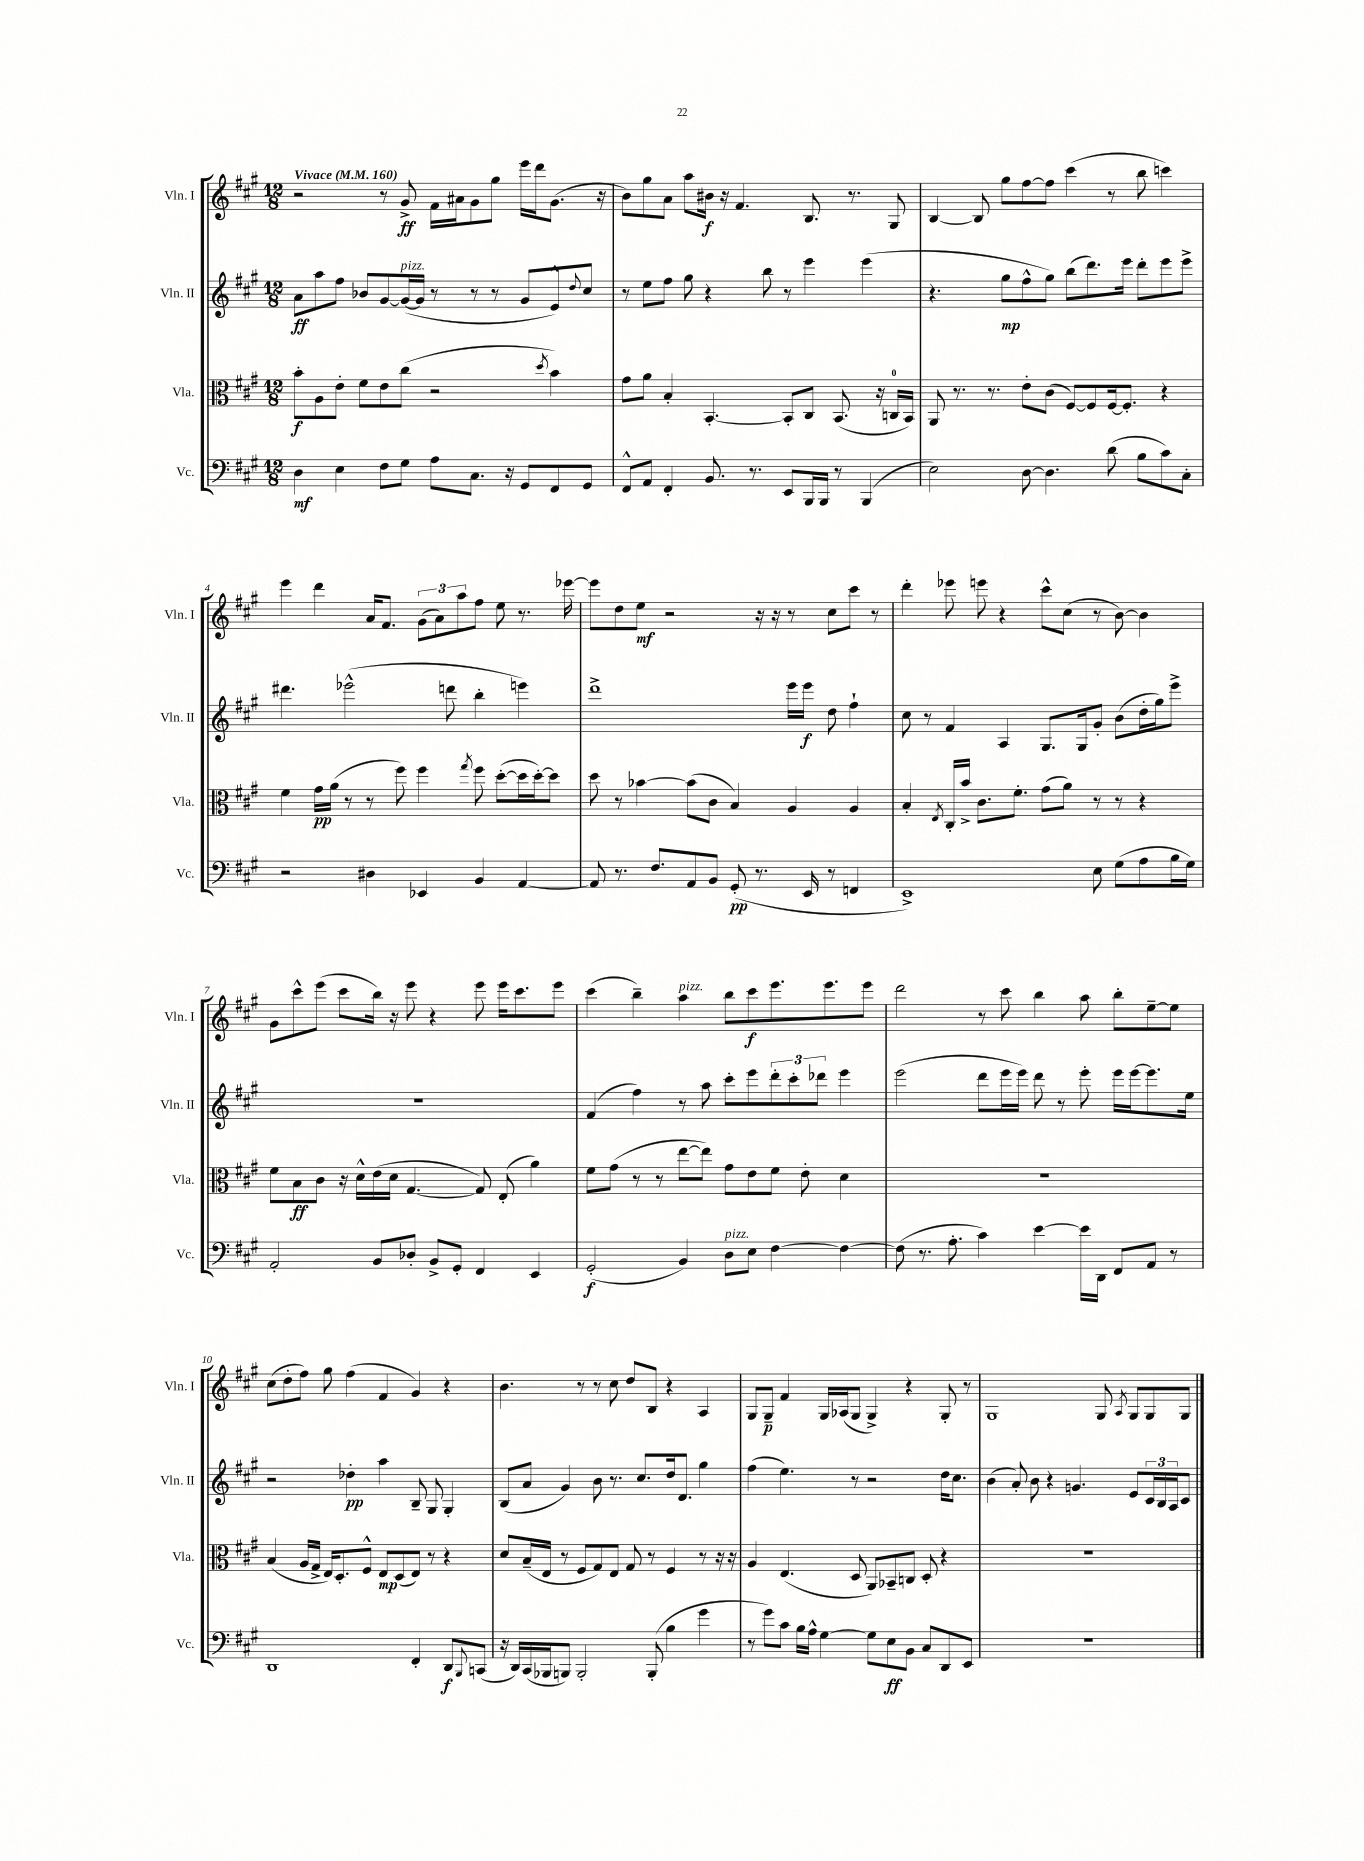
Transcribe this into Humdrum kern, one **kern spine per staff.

**kern	**kern	**kern	**kern
*staff4	*staff3	*staff2	*staff1
*clefF4	*clefC3	*clefG2	*clefG2
*k[f#c#g#]	*k[f#c#g#]	*k[f#c#g#]	*k[f#c#g#]
*M12/8	*M12/8	*M12/8	*M12/8
*MM160	*MM160	*MM160	*MM160
4D	8b'	8a	2r
.	8A	8aa	.
4E	8e'	8ff#	.
.	8f#	8b-	.
8F#	8e	[8g#	8r
8G#	(8cc#	(16g#_	8g#^
.	.	16g#]	.
8A	2r	8r	16f#
.	.	.	16a#
8.C#	.	8r	8g#
.	.	8r	8gg#
16r	.	.	.
8GG#	.	8g#	16eee
.	.	.	16ddd
.	8qdd	.	.
8FF#	4b)	8e^^)	(8.g#
.	.	8qqdd	.
8GG#	.	8cc#	.
.	.	.	16r
=	=	=	=
8FF#^^	8g#	8r	8b)
8AA	8a	8ee	8gg#
4FF#'	4B'	8ff#	8a
.	.	8gg#	8aa
8.BB	[4.BB'	4r	16b#
.	.	.	16r
.	.	.	4.f#
8.r	.	.	.
.	.	8bb	.
8EE	8BB']	8r	.
16BBB	8C#	4eee	8.B
16BBB	.	.	.
8r	(8.BB	.	.
.	.	.	8.r
(4BBB	.	(4eee	.
.	16r	.	.
.	16C	.	8G#
.	16BB)	.	.
=	=	=	=
2E)	8AA	4.r	[4B
.	8.r	.	.
.	.	.	8B]
.	8.r	.	.
.	.	8gg#	8gg#
[8D	8e'	8ff#^^	[8ff#
4.D]	(8c#	8gg#)	8ff#]
.	[8F#)	(8bb	(4ccc#
.	8F#]	8.ddd)	.
(8d	[16F#	.	8r
.	8.F#']	16eee	.
8B	.	8ddd'	8bb
8c#)	4r	8eee	4ccc)
8C#'	.	8eee^	.
=	=	=	=
2r	4f#	4.ddd#	4eee
.	16g#	.	4ddd
.	(16a	.	.
.	8r	(2eee-^^	.
4D#	8r	.	16a
.	.	.	8.f#
.	8ff#)	.	.
4EE-	4ff#	.	(12g#
.	.	.	12a)
.	.	8ddd	.
.	.	.	12aa
.	8qgg#	.	.
4BB	8ff#	4bb'	8ff#
.	([8dd'	.	8ee
[4AA	16dd]	4eee)	8.r
.	[16dd')	.	.
.	8dd]	.	.
.	.	.	[16eee-
=	=	=	=
8AA]	8dd	1ddd^	8eee-]
8.r	8r	.	8dd
.	[4b-	.	8ee
8.F#	.	.	.
.	.	.	2r
8AA	(8b-]	.	.
8BB	8c#	.	.
(8GG#'	4B)	.	.
8.r	.	.	16r
.	.	.	16r
.	4A	16eee	8r
16EE	.	16eee	.
8r	.	8dd	8cc#
4FF	4A	4ff#`	8ccc#
.	.	.	8r
=	=	=	=
1EE^)	4B'	8cc#	4ddd'
.	.	8r	.
.	8qE	.	.
.	16C#'	4f#	8eee-
.	16b^	.	.
.	8.c#	.	8eee
.	.	4A	4r
.	8.f#'	.	.
.	(8g#	8.G#	8ccc#^^
.	8a)	.	(8cc#
.	.	16G#	.
8E	8r	8g#'	8r
(8G#	8r	(8b	[8b)
8A	4r	16dd'	4b]
.	.	16gg#)	.
16B	.	8eee^	.
16G#)	.	.	.
=	=	=	=
2AA'	8f#	1.r	8g#
.	8B	.	8ccc#^^
.	8c#	.	(8eee
.	16r	.	8ccc#
.	16d^^	.	.
8BB	(16e	.	16bb)
.	16d	.	16r
8D-'	[4.G#	.	8eee
8BB^	.	.	4r
8GG#'	.	.	.
4FF#	8G#])	.	8eee
.	(8E'	.	16eee
.	.	.	8.ccc#
4EE	4a)	.	.
.	.	.	8eee
=	=	=	=
(2GG#'	8f#	(4f#	(4ccc#
.	(8g#	.	.
.	8r	4ff#)	4bb~)
.	8r	.	.
4BB)	[8ee	8r	4aa
.	8ee])	8aa	.
8D	8g#	8ccc#'	8bb
8E	8e	8eee	8ccc#
[4F#	8f#	12ddd'	8.eee
.	.	12ccc#'	.
.	8e'	.	.
.	.	12ddd-	.
.	.	.	8.eee
4F#_	4d	4eee	.
.	.	.	8eee
=	=	=	=
(8F#]	1.r	(2eee	2ddd
8.r	.	.	.
8.A'	.	.	.
4c#)	.	8ddd	8r
.	.	16eee	8ccc#
.	.	16eee)	.
[4e	.	8ddd	4bb
.	.	8r	.
16e]	.	8eee'	8aa
16DD	.	.	.
8FF#	.	16eee	8bb'
.	.	[16eee	.
8AA	.	8.eee]	[8ee~
8r	.	.	8ee]
.	.	16ee	.
=	=	=	=
1DD	(4B	2r	(8cc#
.	.	.	8dd'
.	16A	.	8ff#)
.	16G#^	.	.
.	16E)	.	8gg#
.	8.D'	.	.
.	.	4dd-'	(4ff#
.	8F#^^	.	.
.	8E	4aa	4f#
.	(8D	.	.
4FF#'	8E)	8B~	4g#)
.	8r	8G#	.
8DD	4r	4G#'	4r
8qqBBB	.	.	.
(8CC	.	.	.
=	=	=	=
16r	8d	(8B	4.b
16DD)	.	.	.
(16CC#	(16B~	8a	.
16BBB-	16E	.	.
8BBB)	8r	4g#)	.
2BBB'	8F#	.	8r
.	8G#)	8b	8r
.	8E	8.r	8cc#
.	8G#	.	8dd
.	.	8.cc#	.
(8BBB'	8r	.	8B
4B	4F#	16dd	4r
.	.	8.d	.
4g#	8r	4gg#	4A
.	16r	.	.
.	16r	.	.
=	=	=	=
8r	4A	(4ff#	8G#
8g#)	.	.	8G#~
8c#	(4.E	4.ee)	4f#
16B	.	.	.
16A^^	.	.	.
[4G#	.	.	16G#
.	.	.	(16A-
.	8D	8r	8G#
8G#]	8AA)	2r	4G#^)
8E	8BB-~	.	.
8BB	8C	.	4r
8C#	8D'	.	.
8DD	4r	16dd	8G#'
.	.	8.cc#	.
8EE	.	.	8r
=	=	=	=
1.r	1.r	(4b	1G#
.	.	8a')	.
.	.	8b	.
.	.	4r	.
.	.	4.g	.
.	.	.	8G#
.	.	.	8qA
.	.	8e	8G#
.	.	24c#	8G#
.	.	24B	.
.	.	24A	.
.	.	8c#	8G#
==	==	==	==
*-	*-	*-	*-
